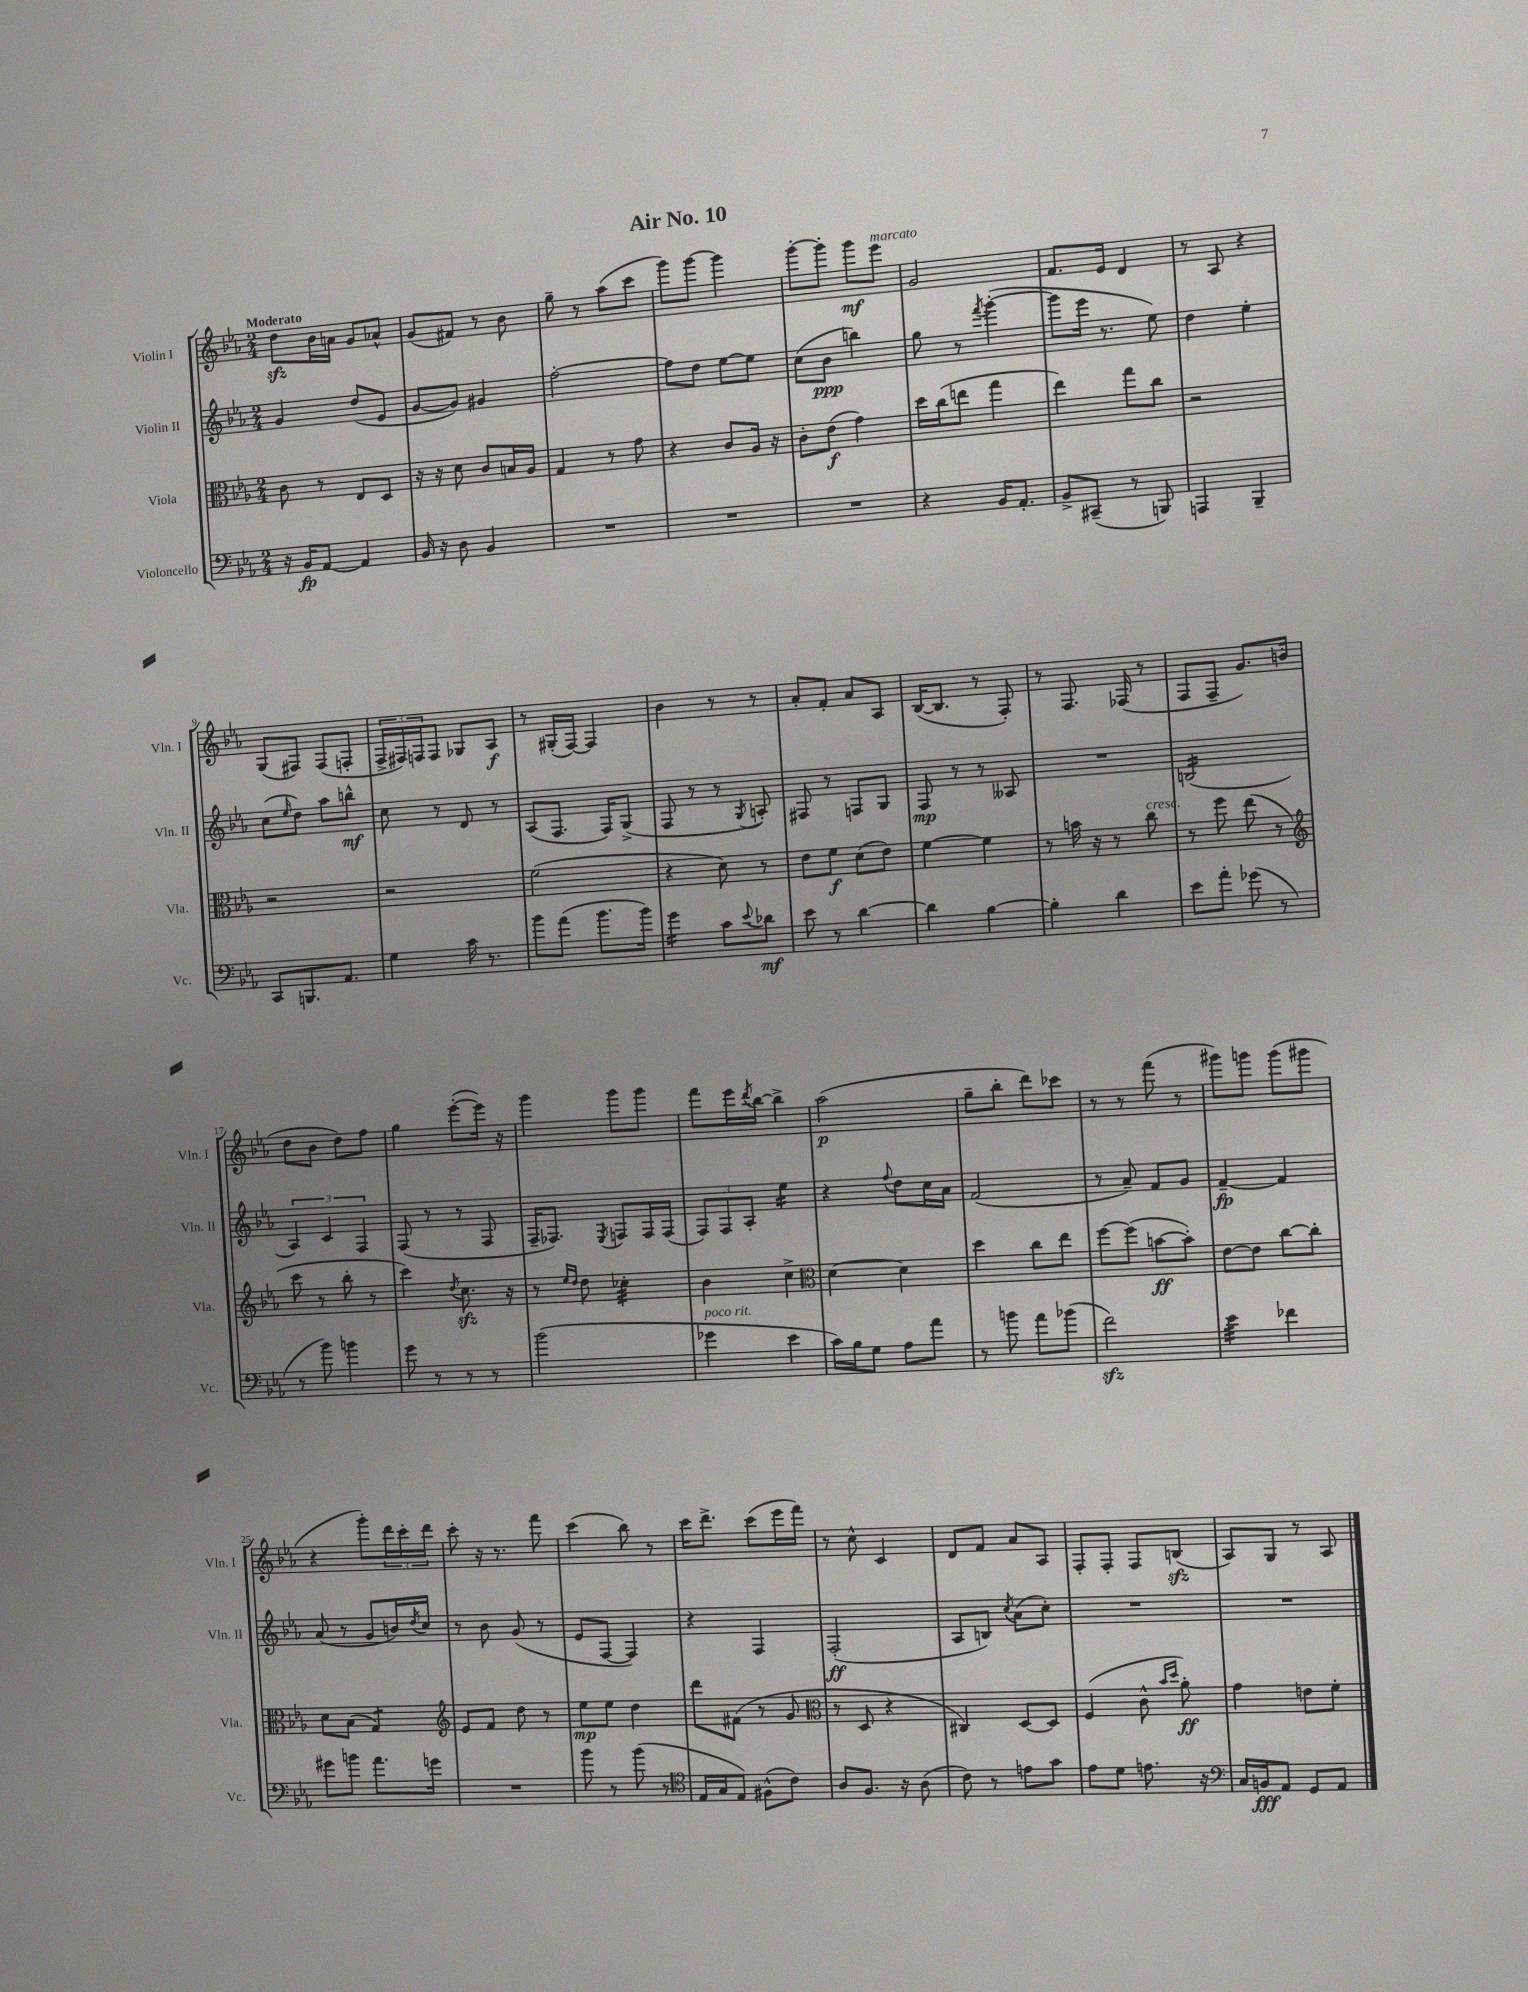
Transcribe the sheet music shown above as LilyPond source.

\header { title = "Air No. 10" }
<<
\new StaffGroup <<
\new Staff = "s0" \with { instrumentName = "Violin I" shortInstrumentName = "Vln. I" } {
    \clef treble \key ees \major \numericTimeSignature \time 2/4 \tempo "Moderato"
    d''8\sfz bes'16 a'16 g'8 aes'8-^ |
    g'8( fis'8) r8 bes'8 |
    g''8-- r8 aes''8( c'''8 |
    g'''8) g'''8~ g'''4 |
    g'''8~-. g'''8-. g'''8\mf ees'''8^\markup { \italic "marcato" } |
    g'2 |
    f'8. ees'16 d'4 |
    r8 aes8 r4 |
    g8( fis8) fis8( f8-. |
    \tuplet 3/2 { f16-> fis16) f16 } f8 ges8 aes8\f |
    r8 gis16-.( f16~) f4 |
    bes'4 r8 r8 |
    aes'8-. f'8-. aes'8 aes8 |
    bes16~( bes8. r8 f8-.) |
    r8 f8. fes16( r8 |
    f8 f8-- g'8.) b'16( |
    d''8 bes'8 d''8) f''8 |
    g''4 ees'''8~-.( ees'''16) r16 |
    g'''4 g'''8 g'''8 |
    f'''8 ees'''16 \acciaccatura { d'''8 } bes''16~ bes''4-> |
    aes''2\p( |
    g''8-- bes''8-. d'''8) ces'''8 |
    r8 r8 f'''8( r8 |
    gis'''8) g'''8 g'''8( gis'''8 |
    r4 g'''8-.) \tuplet 3/2 { d'''16 c'''16-. d'''16 } |
    c'''8-. r16 r8. f'''8 |
    c'''4( bes''8) r8 |
    c'''16 d'''8.-> c'''8( ees'''16 f'''16) |
    r8 c''8-^ c'4 |
    d'8 f'8 aes'8 aes8 |
    f8-. f8-. f8 b8\sfz( |
    aes8) g8 r8 aes8 \bar "|." |
}
\new Staff = "s1" \with { instrumentName = "Violin II" shortInstrumentName = "Vln. II" } {
    \clef treble \key ees \major \numericTimeSignature \time 2/4
    g'4 d''8( ees'8 |
    g'8~ g'8) gis'4 |
    f''2~-. |
    f''8 d''8 ees''8~ ees''8 |
    c''8( bes'8\ppp b''4) |
    g''8 r8 \acciaccatura { f'''8 } g'''4~-.( |
    g'''8 ees'''16 r8. ees''8) |
    d''4 ees''4-. |
    c''8( \grace { ees''16 } d''8) aes''8 b''8-^\mf |
    c''8 r8 d'8 r8 |
    aes8( f8. f16) g8->( |
    f8 r8 r8 \acciaccatura { g8 } a8-.) |
    fis8 r8 f8 g8 |
    f8\mp r8 r8 aeses8 |
    R2 |
    b2:16( |
    \tuplet 3/2 { aes4) c'4 f4 } |
    f8( r8 r8 f8 |
    f16-- fes8.) \acciaccatura { ees8 } f8 f16 f16( |
    \tuplet 3/2 { f8) f8 aes8-. } ees''4:16 |
    r4 \appoggiatura { f''8 } d''8 c''16 aes'16 |
    f'2( |
    r8 aes'8--) f'8 g'8 |
    f'4~--\fp f'4 |
    aes'8( r8 g'8 b'16) \acciaccatura { d''8 } c''16 |
    r8 bes'8 g'8( r8 |
    ees'8 f8~ f4) |
    r4 f4 |
    f2-.\ff( |
    aes8 b8) \acciaccatura { c''8 } aes'8( c''8-.) |
    R2 |
    R2 \bar "|." |
}
\new Staff = "s2" \with { instrumentName = "Viola" shortInstrumentName = "Vla." } {
    \clef alto \key ees \major \numericTimeSignature \time 2/4
    c'8 r8 ees8 d8 |
    r16 r16 d'8 c'8 b16 aes16 |
    g4 r8 g'8 |
    r4 c'8 aes16 r16 |
    c'8-. ees'8\f( g'4) |
    d''16 c''16( e''8 g''4 |
    ees''4) g''8 c''8 |
    r2 |
    r2 |
    r2 |
    f'2( |
    r4 d'8) r8 |
    ees'8 f'8\f d'8( ees'8) |
    f'4~ f'4 |
    r8 b'16 r16 r8 c''8^\markup { \italic "cresc." } |
    r8 f''8 ees''8( r8 |
    \clef treble c'''8 r8 bes''8-. r8 |
    c'''4) \acciaccatura { d''8 } c''8.\sfz r16 |
    r8 \grace { ees''16 d''16 } d''8 ces''4:32-. |
    bes'4 c''4-> |
    \clef alto d'4~ d'4 |
    d''4 c''8 ees''8 |
    f''8~ f''8( b'8~\ff b'8-.) |
    ees'8~ ees'8 c''8~ c''8-. |
    d'8 bes8( g4:8) |
    \clef treble ees'8 f'8 d''8 r8 |
    ees''8\mp ees''8 d''4 |
    d'''8 fis'8( r8 g'8 |
    \clef alto r8 d8 r4 |
    cis4) d8~ d8 |
    f4( c'8-^ \grace { bes'16 d''16 } aes'8-.\ff) |
    g'4 e'8 f'8-. \bar "|." |
}
\new Staff = "s3" \with { instrumentName = "Violoncello" shortInstrumentName = "Vc." } {
    \clef bass \key ees \major \numericTimeSignature \time 2/4
    r16 bes,16\fp aes,8~ aes,4 |
    bes,16 r16 d8 bes,4 |
    R2 |
    R2 |
    R2 |
    r4 bes,16 aes,8.-. |
    bes,8-> cis,8--( r8 b,,8) |
    a,,4 bes,,4-- |
    c,8 b,,8. aes,8. |
    g4 c'16 r8. |
    bes'8 aes'8( bes'8. bes'16) |
    g'4:16 c'8 \appoggiatura { ees'8 } des'8\mf |
    ees'8 r8 d'4~ |
    d'4 bes4~ |
    bes4-. d'4 |
    ees'8 aes'8-. ges'8( r8 |
    r8 bes'8) b'4 |
    g'8 r8 r8 r8 |
    bes'2( |
    ges'4^\markup { \italic "poco rit." } ees'4 |
    c'16) bes16 g8 aes8 aes'8 |
    r8 b'8 aes'8 bes'8( |
    f'2\sfz) |
    ees'4:32 fes'4 |
    gis'8 b'8 aes'8. g'16 |
    R2 |
    bes'8 r8 bes'8( r8 |
    \clef tenor ees16 g16 ees8) fis8-^( c'8) |
    aes8 f8. r16 aes8( |
    c'8) r8 e'8 g'8 |
    ees'8 d'8 e'8. r16 |
    \clef bass c16 b,16\fff aes,8 g,8 aes,8 \bar "|." |
}
>>
>>
